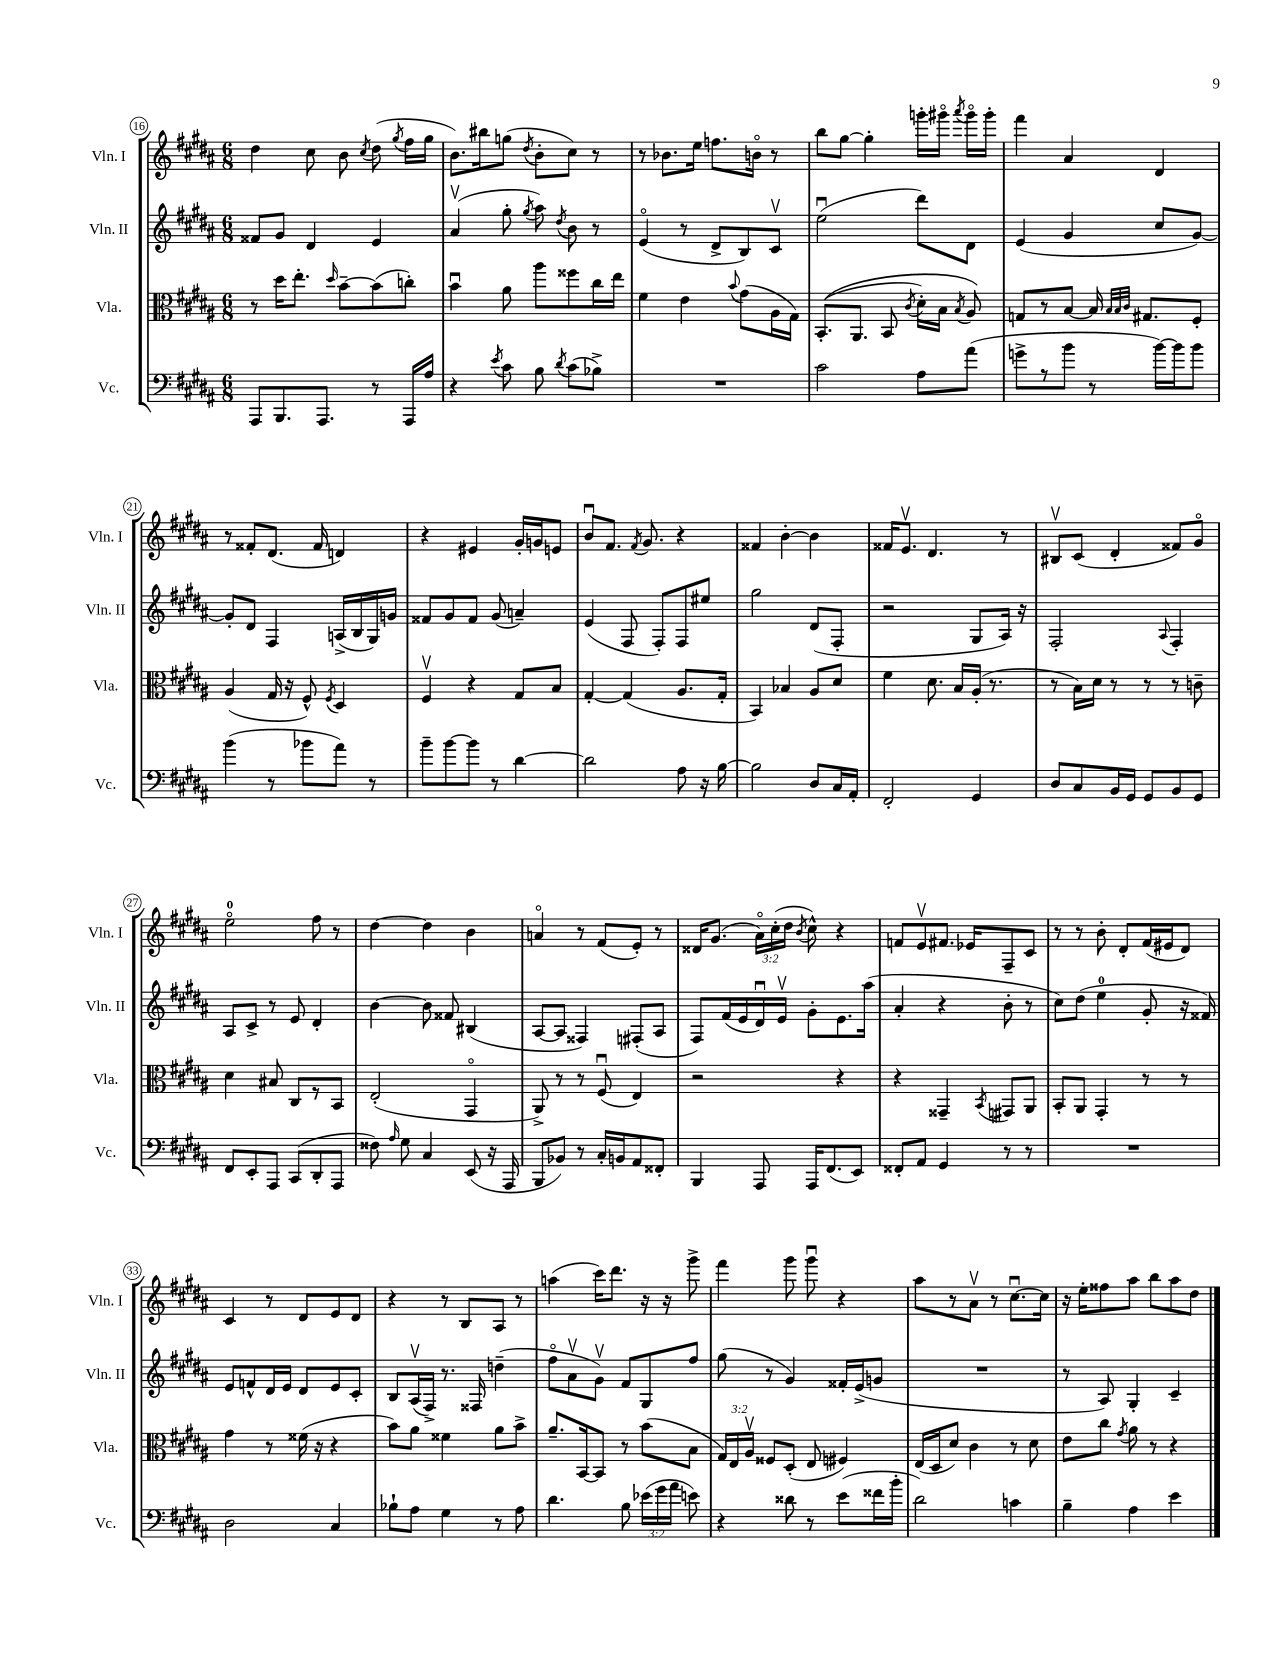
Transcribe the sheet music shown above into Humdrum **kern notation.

**kern	**kern	**kern	**kern
*staff4	*staff3	*staff2	*staff1
*clefF4	*clefC3	*clefG2	*clefG2
*k[f#c#g#d#a#]	*k[f#c#g#d#a#]	*k[f#c#g#d#a#]	*k[f#c#g#d#a#]
*M6/8	*M6/8	*M6/8	*M6/8
8AAA#/L	8r	8f##/L	4dd#\
8.BBB/	16dd#\LK	8g#/J	.
.	8.ee'\J	.	.
.	.	4d#/	8cc#\
8.AAA#/J	.	.	.
.	16qqdd#/	.	.
.	[8b~\L	.	8b\
.	.	.	8qcc#/
8r	(8b\]	4e/	(8dd#\
.	.	.	8qgg#/
16AAA#/LL	8cc'\J)	.	16ff#\LL
16A#/JJ	.	.	16gg#\JJ
=	=	=	=
4r	4bu\	(4a#v/	8.b\L)
.	.	.	16bb#\k
8qe/	.	.	.
8c#\	8a#\	8gg#'\	(8gg\J
.	.	8qgg#/	8qdd#/
8B\	8aa#\L	8aa#\)	8b'\L
8qd#/	.	8qdd#/	.
(8c#\L	8ff##\	8b\	8cc#\J)
8B-^\J)	16cc#\L	8r	8r
.	16ee\JJ	.	.
=	=	=	=
2.r	4f#\	(4eo/	8r
.	.	.	8.b-\L
.	4e\	8r	.
.	.	.	16ee\Jk
.	.	8d#^/L	8.ff\L
.	8qqb/	.	.
.	(8g#\L	8B/)	.
.	.	.	16bo\Jk
.	16A#\L	8c#v/J	8r
.	16G#\JJ)	.	.
=	=	=	=
2c#\	&((8.BB'/L	(2eeu\	8bb\L
.	.	.	[8gg#\J
.	8.AA#/J	.	.
.	.	.	4gg#'\]
.	8BB/	.	.
.	8qc#/	.	.
8A#\L	16d#'\LL)	8ddd#\L)	16ggg'\LL
.	16B\JJ	.	16ggg#o\JJ
.	8qB/	.	8qaaa#/
(8a#\J	8A#/&)	8d#\J	16ggg#o\LL
.	.	.	16ggg#'\JJ
=	=	=	=
8g^\L	8G/L	(4e/	4fff#\
8r	8r	.	.
8b\J	[8B/J	4g#/	4a#/
8r	16B/]	.	.
.	32qqB/LLL	.	.
.	32qqB/	.	.
.	32qqc#/JJJ	.	.
.	8.G#/L	.	.
[16b\LL)	.	8cc#/L	4d#/
16b\]J	.	.	.
8b\J	8F#'/J	[8g#/J)	.
=	=	=	=
(4b\	(4A#/	8g#'/]L	8r
.	.	8d#/J	8f##'/L
8r	16G#/	4F#/	(8.d#/J
.	16r	.	.
8b-\L	8F#^^/)	.	.
.	.	.	16f##/
.	8qF#/	.	.
8a#\J)	4D#/	(16A^/LL	4d/)
.	.	16B/	.
8r	.	16G#/)	.
.	.	16g/JJ	.
=	=	=	=
8b~\L	4F#v/	8f##/L	4r
[8b\	.	8g#/	.
8b\]J	4r	8f##/J	4e#/
8r	.	(8g#/	.
[4d#\	8G#/L	4a~/)	16g#'/LL
.	.	.	16g/J
.	8B/J	.	8e/J
=	=	=	=
2d#\]	[4G#'/	(4e/	8bu/L
.	.	.	8.f#/J
.	(4G#/]	8F#/	.
.	.	.	8qf#/
.	.	.	8.g#/
.	.	8F#'/L)	.
8A#\	8.A#/L	8F#/	4r
16r	.	8ee#/J	.
[16B\	16G#'/Jk	.	.
=	=	=	=
2B\]	4BB/)	2gg#\	4f##/
.	4B-/	.	[4b'\
8D#/L	8A#/L	(8d#/L	4b\]
16C#/L	8d#/J	8F#'/J	.
16AA#'/JJ	.	.	.
=	=	=	=
2FF#'/	4f#\	2r	16f##/LK
.	.	.	8.ev/J
.	8.d#\	.	4.d#/
.	16B/LL	.	.
4GG#/	(16A#'/JJ	8G#/L	.
.	8.r	.	.
.	.	16A#/Jk)	8r
.	.	16r	.
=	=	=	=
8D#/L	8r	2F#'/	8B#v/L
8C#/	16B\LL)	.	(8c#/J
.	16d#\JJ	.	.
16BB/L	8r	.	4d#'/
16GG#/JJ	.	.	.
8GG#/L	8r	.	.
.	.	8qqA#/	.
8BB/	8r	4F#'/	8f##/L)
8GG#/J	8c~\	.	8g#o/J
=	=	=	=
8FF#/L	4d#\	8A#/L	2eeo\
8EE'/	.	8c#^/J	.
8AAA#/J	8B#/	8r	.
(8CC#/L	8C#/L	8e/	.
8DD#'/	8r	4d#'/	8ff#\
8AAA#/J	8BB/J	.	8r
=	=	=	=
8F##\)	(2E'/	[4b\	[4dd#\
16qqA#/	.	.	.
8G#\	.	.	.
4C#/	.	8b\]	4dd#\]
.	.	8f##/	.
(8EE/	4GG#o/	(4B#/	4b\
16r	.	.	.
16AAA#/	.	.	.
=	=	=	=
8BBB/L	8AA#^/)	[8A#/L	4ao/
8BB-/J)	8r	8A#/]J	.
8r	8r	4F##/)	8r
16C#'/LL	(8F#u/	.	(8f#/L
16BB/J	.	.	.
8AA#/	4E/)	(8F#'/L	8e'/J)
8FF##'/J	.	8A#/J	8r
=	=	=	=
4BBB/	2r	8F#/L)	16d##/LK
.	.	.	(8.g#/J
.	.	(16f#/L	.
.	.	16e/	.
8AAA#/	.	16d#u/)	24a#o\LL)
.	.	.	(24cc#'\
.	.	16ev/JJ	.
.	.	.	24dd#\JJ
.	.	.	8qb/
16AAA#/LK	.	8g#'\L	8cc#^^\)
(8.FF#/	.	.	.
.	4r	8.e\	4r
8EE/J)	.	.	.
.	.	(16aa#\Jk	.
=	=	=	=
8FF##'/L	4r	4a#'/	8f/L
8AA#/J	.	.	8ev/
4GG#/	4GG##~/	4r	8.f#/J
.	.	.	16e-/LK
.	8qBB/	.	.
8r	8GG#/L	8b'\	8F#~/
8r	8AA#/J	8r	8c#/J
=	=	=	=
2.r	8BB'/L	8cc#\L)	8r
.	8AA#/J	(8dd#\J	8r
.	4GG#'/	4ee\	8b'\
.	.	.	8d#'/L
.	8r	8g#'/	(16f#/L
.	.	.	16e#/J
.	8r	16r	8d#/J)
.	.	16f##/)	.
=	=	=	=
2D#\	4g#\	8e/L	4c#/
.	.	8f^^/	.
.	8r	16d#/L	8r
.	.	16e/JJ	.
.	(16f##\	8d#/L	8d#/L
.	16r	.	.
4C#/	4r	8e/	8e/
.	.	8c#'/J	8d#/J
=	=	=	=
8B-`\L	8b\L)	8B/L	4r
8A#\J	8a#\J	(16A#v/L	.
.	.	16F#^/JJ)	.
4G#\	4f##\	8.r	8r
.	.	.	8B/L
.	.	16F##/	.
8r	8a#\L	(4dd~\	8A#/J
8A#\	8b^\J	.	8r
=	=	=	=
4.d#\	8.a#~/L	8ff#o\L	(4aa\
.	.	8a#v\	.
.	[16BB/k	.	.
.	8BB/]J	8g#v\J)	16ccc#\LK)
.	.	.	8.ddd#\J
8B\	8r	8f#/L	.
(24e-\LL	(8b\L	8G#/	16r
24g#\	.	.	.
.	.	.	16r
24a#\JJ	.	.	.
8e\)	8B\J	8ff#/J	8ggg#^\
=	=	=	=
4r	24G#/LL)	(8gg#\	4fff#\
.	24E/	.	.
.	24A#v/JJ	.	.
.	8F##/L	8r	.
8d##\	(8D#'/J	4g#/)	8ggg#\
8r	8E/	.	8ggg#u\
(8e\L	4F#/)	16f##'/LL	4r
.	.	(16e^/J	.
16f##\L	.	8g/J	.
16b'\JJ	.	.	.
=	=	=	=
2d#\)	(16E/LL	2.r	8aa#\L
.	16D#/J	.	.
.	8d#/J)	.	8r
.	4c#\	.	8a#v\J
.	.	.	8r
4c\	8r	.	[8.cc#u\L
.	8d#\	.	.
.	.	.	16cc#\]Jk
=	=	=	=
4B~\	8e\L	8r	16r
.	.	.	16ee'\LK
.	8cc#\J	8A#/)	8ff##\
.	8qg#/	.	.
4A#\	8a#\	4G#'/	8aa#\J
.	8r	.	8bb\L
4e\	4r	4c#~/	8aa#\
.	.	.	8dd#\J
==	==	==	==
*-	*-	*-	*-
